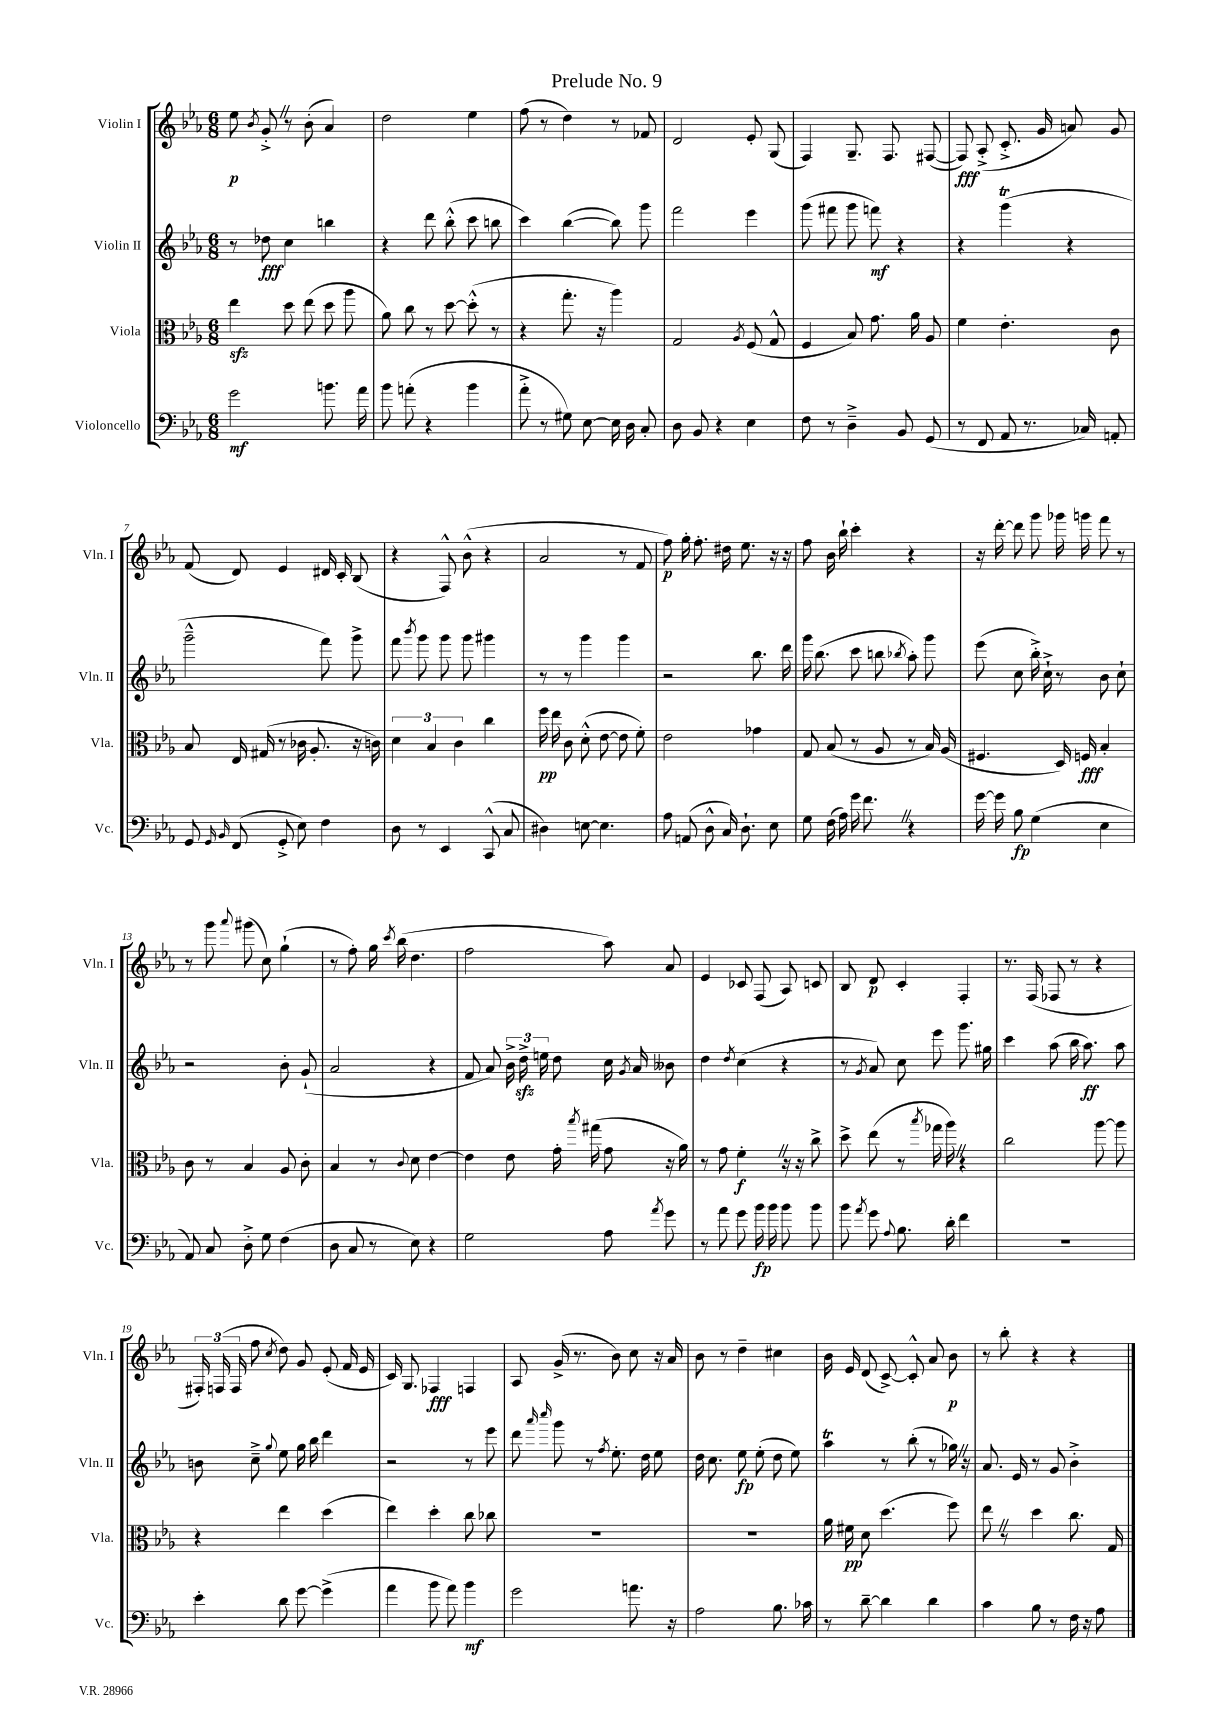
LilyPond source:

\header { title = "Prelude No. 9" }
<<
\new StaffGroup <<
\new Staff = "s0" \with { instrumentName = "Violin I" shortInstrumentName = "Vln. I" } {
    \clef treble \key ees \major \numericTimeSignature \time 6/8
    \autoBeamOff ees''8\p \acciaccatura { bes'8 } g'8-.-> \once \override BreathingSign.text = \markup { \musicglyph "scripts.caesura.straight" } \breathe r8 bes'8-.( aes'4) |
    d''2 ees''4 |
    f''8( r8 d''4) r8 fes'8 |
    d'2 ees'8-. g8( |
    f4) g8.-- f8. fis8~( |
    fis8\fff) aes8-.->( c'8.-.-> g'16 a'8) g'8 |
    f'8( d'8) ees'4 dis'16 c'16-. bes8( |
    r4 f8-^) bes'8-^( r4 |
    aes'2 r8 f'8 |
    f''8\p) g''16-. f''8.-. dis''16 ees''8. r16 r16 |
    f''8 bes'16 bes''16-! c'''4-. r4 |
    r16 d'''16~-. d'''8 g'''8 ges'''16 g'''16 f'''8 r8 |
    r8 g'''8 \appoggiatura { aes'''8 } gis'''8( c''8) g''4-!( |
    r8 f''8-.) g''16 \acciaccatura { c'''8 } bes''16( d''4. |
    f''2 aes''8) aes'8 |
    ees'4 ces'8 f8( aes8) c'8 |
    bes8 d'8\p c'4-. f4-. |
    r8. f16( fes8 r8 r4 |
    \tuplet 3/2 { fis16-.) f16( f16 } f''8 \acciaccatura { c''8 } d''8) g'8 ees'8-.( f'16 ees'16 |
    c'16) g8. fes4\fff f4 |
    aes8 g'16->( r8. bes'8) c''8 r16 aes'16 |
    bes'8 r8 d''4-- cis''4 |
    bes'16 ees'16 d'8( c'8~->) c'8-.-^ aes'8 bes'8\p |
    r8 bes''8-. r4 r4 \bar "|." |
}
\new Staff = "s1" \with { instrumentName = "Violin II" shortInstrumentName = "Vln. II" } {
    \clef treble \key ees \major \numericTimeSignature \time 6/8
    \autoBeamOff r8 des''8\fff c''4 b''4 |
    r4 d'''8 bes''8-.-^( c'''8 b''8 |
    c'''4) bes''4~( bes''8) g'''8 |
    f'''2 ees'''4 |
    g'''8( fis'''8 g'''8 f'''8\mf) r4 |
    r4 g'''4\trill( r4 |
    g'''2---^ f'''8) g'''8-> |
    f'''8 \acciaccatura { bes'''8 } g'''8 g'''8 g'''8 gis'''4 |
    r8 r8 g'''4 g'''4 |
    r2 bes''8. d'''16 |
    g'''16 bes''8.( c'''8 b''8 \acciaccatura { bes''8 } aes''8-.) g'''8 |
    ees'''8( c''8 bes''16-.->) c''16-!-> r8 bes'8 c''8-! |
    r2 bes'8-. g'8-!( |
    aes'2 r4 |
    f'8 aes'8) \tuplet 3/2 { bes'16-> d''16->\sfz e''16 } d''8 c''16 \acciaccatura { g'8 } aes'16 beses'8 |
    d''4 \acciaccatura { d''8 } c''4( r4 |
    r8 \acciaccatura { g'8 } aes'8) c''8 ees'''8 g'''8. gis''16 |
    c'''4 aes''8( bes''16 aes''8.\ff) aes''8 |
    b'8 c''8---> \appoggiatura { g''8 } ees''8 g''16 bes''16 d'''4 |
    r2 r8 ees'''8 |
    d'''8 \grace { aes'''16 c''''16 } g'''8 r8 \acciaccatura { f''8 } ees''8.-. d''16 ees''8 |
    d''16 c''8. ees''8\fp ees''8-.( d''8 ees''8) |
    aes''4\trill r8 bes''8-.( r8 ges''16) \once \override BreathingSign.text = \markup { \musicglyph "scripts.caesura.straight" } \breathe r16 |
    aes'8. ees'16 r8 g'8 bes'4-.-> \bar "|." |
}
\new Staff = "s2" \with { instrumentName = "Viola" shortInstrumentName = "Vla." } {
    \clef alto \key ees \major \numericTimeSignature \time 6/8
    \autoBeamOff ees''4\sfz d''8 ees''8( d''8 aes''8 |
    aes'8) c''8 r8 d''8~ d''8-.-^( r8 |
    r4 g''8.-. r16 aes''4) |
    g2 \acciaccatura { aes8 } f8( g8-^ |
    f4 bes8) g'8. aes'16 aes8 |
    f'4 ees'4.-. c'8 |
    bes8 ees16 gis16( r8 ces'16 aes8.-. r16 c'16) |
    \tuplet 3/2 { d'4 bes4 c'4 } c''4 |
    f''16\pp ees''16 c'8 d'8-.-^( ees'8~ ees'8 f'8-.) |
    ees'2 ges'4 |
    g8 bes8( r8 aes8 r8 bes16) aes16( |
    fis4. d16) f16\fff bes4-. |
    c'8 r8 bes4 aes8 c'8-. |
    bes4 r8 \appoggiatura { c'8 } d'8 ees'4~ |
    ees'4 ees'8 g'16-. \acciaccatura { bes''8 } gis''16( g'8 r16 aes'16) |
    r8 g'8 f'4-.\f \once \override BreathingSign.text = \markup { \musicglyph "scripts.caesura.straight" } \breathe r16 r16 c''8-> |
    d''8-> ees''8( r8 \acciaccatura { bes''8 } ges''16 aes''16) \once \override BreathingSign.text = \markup { \musicglyph "scripts.caesura.straight" } \breathe r4 |
    c''2 aes''8~ aes''8 |
    r4 ees''4 d''4( |
    ees''4) d''4-. c''8 ces''8 |
    R2. |
    R2. |
    aes'16 fis'16\pp d'8 d''4.( f''8) |
    ees''8 \once \override BreathingSign.text = \markup { \musicglyph "scripts.caesura.straight" } \breathe r8 d''4 c''8. g16 \bar "|." |
}
\new Staff = "s3" \with { instrumentName = "Violoncello" shortInstrumentName = "Vc." } {
    \clef bass \key ees \major \numericTimeSignature \time 6/8
    \autoBeamOff g'2\mf b'8. aes'16 |
    bes'8 a'8-.( r4 bes'4 |
    aes'8-.-> r8 gis8) ees8~ ees16 d16 c8-. |
    d8 bes,8 r4 ees4 |
    f8 r8 d4---> bes,8 g,8( |
    r8 f,8 aes,8 r8. ces16) a,8-. |
    g,8 \grace { g,16 bes,16 } f,8( g,8-.-> ees8) f4 |
    d8 r8 ees,4 c,8-^( c8 |
    dis4) e8~ e4. |
    aes8 a,8( d8-^ c16) d8.-! ees8 |
    g8 f16( aes16) g'16 f'8. \once \override BreathingSign.text = \markup { \musicglyph "scripts.caesura.straight" } \breathe r4 |
    g'16~ g'16 bes8\fp g4( ees4 |
    aes,8) c8 d8-.-> g8 f4( |
    d8 c8 r8 ees8) r4 |
    g2 aes8 \acciaccatura { aes'8 } g'8 |
    r8 aes'8 g'8 bes'16\fp bes'16 bes'8 bes'8 |
    bes'8 \acciaccatura { aes'8 } g'8 \appoggiatura { aes8 } bes8. d'16-. f'4 |
    r2. |
    ees'4-. d'8 g'8~ g'4->( |
    aes'4 bes'8 aes'8) bes'4\mf |
    g'2 a'8. r16 |
    aes2 bes8. ces'16 |
    r8 d'8~-- d'4 d'4 |
    c'4 bes8 r8 f16 r16 aes8 \bar "|." |
}
>>
>>
